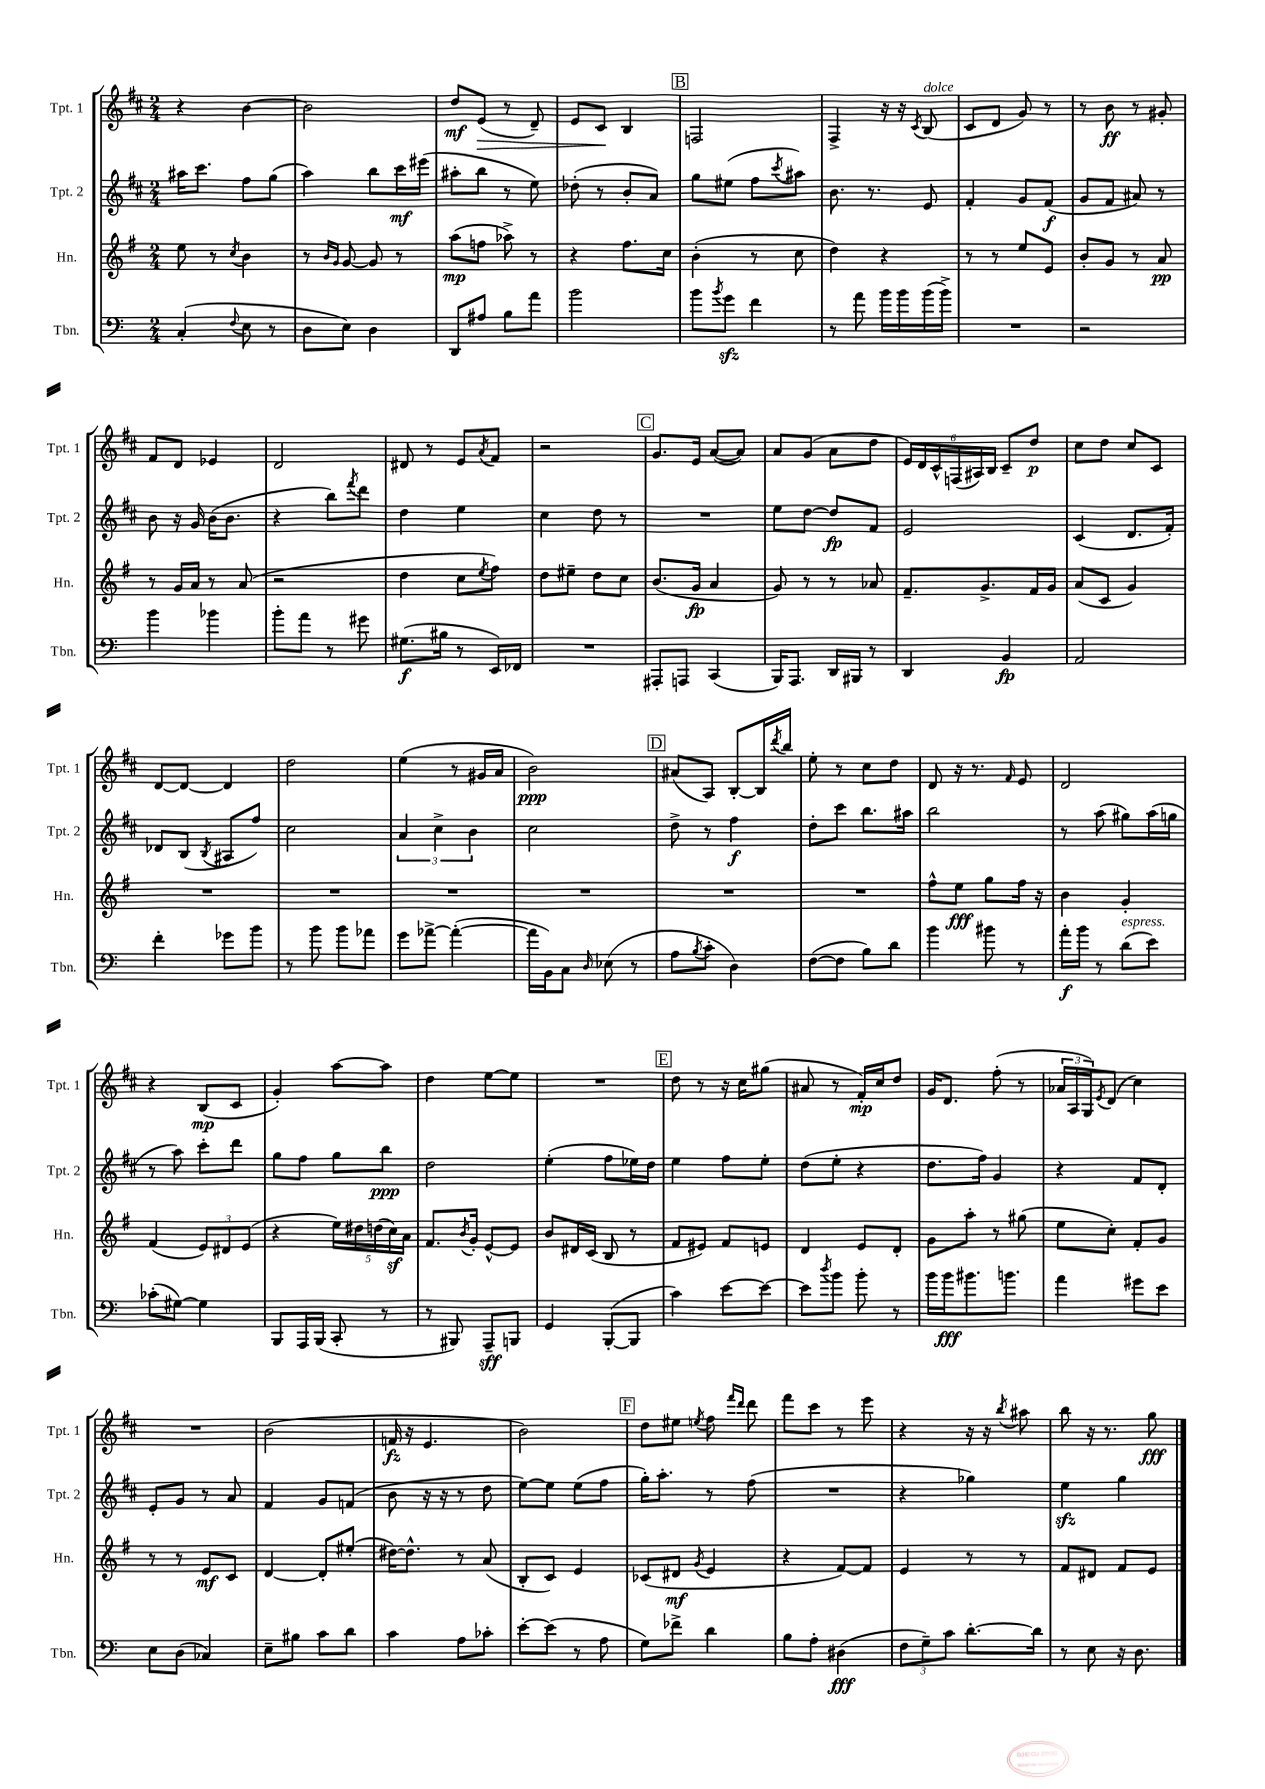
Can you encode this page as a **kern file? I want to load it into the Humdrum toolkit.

**kern	**dynam	**kern	**dynam	**kern	**dynam	**kern	**dynam
*part4	*part4	*part3	*part3	*part2	*part2	*part1	*part1
*staff4	*staff4	*staff3	*staff3	*staff2	*staff2	*staff1	*staff1
*I"Tbn.	*	*I"Hn.	*	*I"Tpt. 2	*	*I"Tpt. 1	*
*I'Tbn.	*	*I'Hn.	*	*I'Tpt. 2	*	*I'Tpt. 1	*
*clefF4	*	*clefG2	*	*clefG2	*	*clefG2	*
*k[]	*	*k[f#]	*	*k[f#c#]	*	*k[f#c#]	*
*M2/4	*	*M2/4	*	*M2/4	*	*M2/4	*
=9	=9	=9	=9	=9	=9	=9	=9
(4C'/	.	8ee\	.	16aa#X\KL	.	4r	.
.	.	.	.	8.ccc#\J	.	.	.
.	.	8r	.	.	.	.	.
8qqF/	.	8qcc/	.	.	.	.	.
8E\	.	4b\	.	8ff#\L	.	[4b\	.
8r	.	.	.	(8gg\J	.	.	.
=10	=10	=10	=10	=10	=10	=10	=10
8D\L	.	8r	.	4aa\)	.	2b\]	.
.	.	16qqb/LL	.	.	.	.	.
.	.	16qqg/JJ	.	.	.	.	.
8E\J)	.	[8g/	.	.	.	.	.
4D\	.	8g/]	.	8bb\L	.	.	.
.	.	8r	.	16ccc#\L	mf	.	.
.	.	.	.	(16eee#X\JJ	.	.	.
=11	=11	=11	=11	=11	=11	=11	=11
8DD/L	.	(8aa\L	mp	8aa#X'\L	.	8dd/L	mf
!	!	!	!	!	!	!	!LO:HP:b
8A#X/J	.	8ffn\J	.	8bb\J	.	(8e/J	>
8B\L	.	8aa-X^\)	.	8r	.	8r	.
8a\J	.	8r	.	8ee\)	.	8d~/)	.
=12	=12	=12	=12	=12	=12	=12	=12
2b\	.	4r	.	(8dd-X'\	.	8e/L	.
.	.	.	.	8r	.	8c#/J	.
.	.	8.ff#\L	.	8b'/L	.	4B/	]
.	.	.	.	8a/J)	.	.	.
.	.	16cc\Jk	.	.	.	.	.
!!LO:REH:place=s1:t=B
=13	=13	=13	=13	=13	=13	=13	=13
8b\L	.	(4b'\	.	8gg\L	.	2Fn/	.
8qb/	.	.	.	.	.	.	.
8gzz\J	.	.	.	(8ee#X\J	.	.	.
4f\	.	8r	.	8ff#\L	.	.	.
.	.	.	.	8qccc#/	.	.	.
.	.	8cc\	.	8aa#X\J)	.	.	.
=14	=14	=14	=14	=14	=14	=14	=14
8r	.	4dd\)	.	8.b\	.	4F#^/	.
8a\	.	.	.	.	.	.	.
.	.	.	.	8.r	.	.	.
16b\LL	.	4r	.	.	.	16r	.
16b\	.	.	.	.	.	16r	.
.	.	.	.	.	.	8qc#/	.
!	!	!	!	!	!	!LO:TX:a:i:t=dolce	!
(16b\	.	.	.	8e/	.	(8B/	.
16b^\JJ)	.	.	.	.	.	.	.
=15	=15	=15	=15	=15	=15	=15	=15
2r	.	8r	.	4f#'/	.	8c#/L	.
.	.	8r	.	.	.	8d/J	.
.	.	8ee/L	.	8g/L	.	8g/)	.
.	.	8e/J	.	(8f#/J	f	8r	.
=16	=16	=16	=16	=16	=16	=16	=16
2r	.	8b'/L	.	8g/L	.	8r	.
.	.	8g/J	.	8f#/J	.	8b\	ff
.	.	8r	.	8a#X/)	.	8r	.
.	.	8a/	pp	8r	.	8g#X'/	.
!!LO:LB:g=z
=17	=17	=17	=17	=17	=17	=17	=17
4b\	.	8r	.	8b\	.	8f#/L	.
.	.	16g/LL	.	16r	.	8d/J	.
.	.	16a/JJ	.	16g/	.	.	.
4b-X\	.	8r	.	(16b\KL	.	4e-X/	.
.	.	.	.	8.b\J	.	.	.
.	.	(8a/	.	.	.	.	.
=18	=18	=18	=18	=18	=18	=18	=18
8b'\L	.	2r	.	4r	.	2d/	.
8a\J	.	.	.	.	.	.	.
8r	.	.	.	8bb\L)	.	.	.
.	.	.	.	8qfff#/	.	.	.
8g#X\	.	.	.	8ddd\J	.	.	.
=19	=19	=19	=19	=19	=19	=19	=19
(8.G#X\L	f	4dd\	.	4dd\	.	8d#X/	.
.	.	.	.	.	.	8r	.
16B#X\Jk	.	.	.	.	.	.	.
8r	.	8cc\L	.	4ee\	.	8e/L	.
.	.	8qee/	.	.	.	8qa/	.
16EE/LL)	.	8ff#\J)	.	.	.	8f#/J	.
16FF-X/JJ	.	.	.	.	.	.	.
=20	=20	=20	=20	=20	=20	=20	=20
2r	.	8dd\L	.	4cc#\	.	2r	.
.	.	8ee#X~\J	.	.	.	.	.
.	.	8dd\L	.	8dd\	.	.	.
.	.	8cc\J	.	8r	.	.	.
!!LO:REH:place=s1:t=C
=21	=21	=21	=21	=21	=21	=21	=21
8AAA#X'/L	.	(8.b/L	.	2r	.	8.g/L	.
8AAAn/J	.	.	.	.	.	.	.
.	.	16g/Jk	fp	.	.	16e/Jk	.
(4CC/	.	4a/	.	.	.	([8a/L	.
.	.	.	.	.	.	8a/J])	.
=22	=22	=22	=22	=22	=22	=22	=22
16BBB/KL)	.	8g/)	.	8ee\L	.	8a/L	.
8.AAA/J	.	.	.	.	.	.	.
.	.	8r	.	[8dd\J	.	(8g/J	.
16DD/LL	.	8r	.	8dd/L]	fp	8a\L	.
16BBB#X/JJ	.	.	.	.	.	.	.
8r	.	8a-X/	.	8f#/J	.	8dd\J	.
=23	=23	=23	=23	=23	=23	=23	=23
4DD/	.	8.f#~/L	.	2e/	.	24e/LL)	.
.	.	.	.	.	.	24d/	.
.	.	.	.	.	.	24c#^^/	.
.	.	.	.	.	.	(24Fn/	.
.	.	.	.	.	.	24A#X/)	.
.	.	8.g^/	.	.	.	.	.
.	.	.	.	.	.	24B/JJ	.
4BB/	fp	.	.	.	.	8c#~/L	.
.	.	16f#/L	.	.	.	8dd/J	p
.	.	16g/JJ	.	.	.	.	.
=24	=24	=24	=24	=24	=24	=24	=24
2AA/	.	(8a/L	.	(4c#/	.	8cc#\L	.
.	.	8c/J	.	.	.	8dd\J	.
.	.	4g/)	.	8.d/L	.	8cc#/L	.
.	.	.	.	.	.	8c#/J	.
.	.	.	.	16f#'/Jk)	.	.	.
!!LO:LB:g=z
=25	=25	=25	=25	=25	=25	=25	=25
4f'\	.	2r	.	8d-X/L	.	[8d/L	.
.	.	.	.	(8B/J	.	8d/J_	.
.	.	.	.	8qB/	.	.	.
8g-X\L	.	.	.	8A#X/L	.	4d/]	.
8b\J	.	.	.	8ff#/J)	.	.	.
=26	=26	=26	=26	=26	=26	=26	=26
8r	.	2r	.	2cc#\	.	2dd\	.
8b\	.	.	.	.	.	.	.
8b\L	.	.	.	.	.	.	.
8a-X\J	.	.	.	.	.	.	.
=27	=27	=27	=27	=27	=27	=27	=27
8g\L	.	2r	.	6a/	.	(4ee\	.
[8a-X^\J	.	.	.	.	.	.	.
.	.	.	.	6cc#^\	.	.	.
(4a-'\_	.	.	.	.	.	8r	.
.	.	.	.	6b\	.	.	.
.	.	.	.	.	.	16g#X/LL	.
.	.	.	.	.	.	16a/JJ	.
=28	=28	=28	=28	=28	=28	=28	=28
16a-\LL]	.	2r	.	2cc#\	.	2b\)	ppp
16BB\J)	.	.	.	.	.	.	.
8C\J	.	.	.	.	.	.	.
16qqD/	.	.	.	.	.	.	.
(8E-X\	.	.	.	.	.	.	.
8r	.	.	.	.	.	.	.
!!LO:REH:place=s1:t=D
=29	=29	=29	=29	=29	=29	=29	=29
8A\L	.	2r	.	8dd^\	.	(8a#X/L	.
8qB/	.	.	.	.	.	.	.
8c'\J	.	.	.	8r	.	8A/J)	.
4D\)	.	.	.	4ff#\	f	[8B'/L	.
.	.	.	.	.	.	16B/L]	.
.	.	.	.	.	.	8qddd/	.
.	.	.	.	.	.	16bb/JJ	.
=30	=30	=30	=30	=30	=30	=30	=30
([8F\L	.	2r	.	8dd'\L	.	8ee'\	.
8F\J]	.	.	.	8ccc#\J	.	8r	.
8B\L)	.	.	.	8.bb\L	.	8cc#\L	.
8d\J	.	.	.	.	.	8dd\J	.
.	.	.	.	16aa#X\Jk	.	.	.
=31	=31	=31	=31	=31	=31	=31	=31
4b\	.	8ff#^^\L	.	2bb\	.	8d/	.
.	.	8ee\J	fff	.	.	16r	.
.	.	.	.	.	.	8.r	.
8b#X\	.	8gg\L	.	.	.	.	.
.	.	.	.	.	.	16qqf#/	.
8r	.	16ff#\Jk	.	.	.	8e/	.
.	.	16r	.	.	.	.	.
=32	=32	=32	=32	=32	=32	=32	=32
16a'\LL	f	4b\	.	8r	.	2d/	.
16b\JJ	.	.	.	.	.	.	.
8r	.	.	.	(8aa\	.	.	.
!LO:TX:a:i:t=espress.	!	!	!	!	!	!	!
(8d\L	.	4g'/	.	8gg#X\L)	.	.	.
8e\J)	.	.	.	(16aa\L	.	.	.
.	.	.	.	16ggn\JJ	.	.	.
!!LO:LB:g=z
=33	=33	=33	=33	=33	=33	=33	=33
(8c-X'\L	.	(4f#/	.	8r	.	4r	.
[8G#X\J)	.	.	.	8aa\)	.	.	.
4G#\]	.	12e/L)	.	8ccc#'\L	.	(8B/L	mp
.	.	12d#X/	.	.	.	.	.
.	.	.	.	8ddd\J	.	8c#/J	.
.	.	(12e/J	.	.	.	.	.
=34	=34	=34	=34	=34	=34	=34	=34
8BBB/L	.	4r	.	8gg\L	.	4g'/)	.
16AAA/L	.	.	.	8ff#\J	.	.	.
(16BBB/JJ	.	.	.	.	.	.	.
8CC'/	.	20ee\LL)	.	8gg\L	.	[8aa\L	.
.	.	20dd#X\	.	.	.	.	.
.	.	(20ddn\	.	.	.	.	.
8r	.	.	.	8bb\J	ppp	8aa\J]	.
.	.	20ccz\)	.	.	.	.	.
.	.	20a\JJ	.	.	.	.	.
=35	=35	=35	=35	=35	=35	=35	=35
8r	.	8.f#/L	.	2dd\	.	4dd\	.
8BBB#X/)	.	.	.	.	.	.	.
.	.	8qb/	.	.	.	.	.
.	.	16g'/Jk	.	.	.	.	.
8AAA~/L	sff	[8e^^/L	.	.	.	[8ee\L	.
8BBBn/J	.	8e/J]	.	.	.	8ee\J]	.
=36	=36	=36	=36	=36	=36	=36	=36
4GG/	.	8b/L	.	(4ee'\	.	2r	.
.	.	16d#X/L	.	.	.	.	.
.	.	(16c/JJ	.	.	.	.	.
([8BBB'/L	.	8B/	.	8ff#\L	.	.	.
8BBB/J]	.	8r	.	16ee-X\L)	.	.	.
.	.	.	.	16dd\JJ	.	.	.
!!LO:REH:place=s1:t=E
=37	=37	=37	=37	=37	=37	=37	=37
4c\)	.	8f#/L	.	4ee\	.	8dd\	.
.	.	8e#X/J)	.	.	.	8r	.
[8e\L	.	8f#/L	.	8ff#\L	.	16r	.
.	.	.	.	.	.	16cc#\KL	.
8e\J_	.	8en/J	.	8ee'\J	.	(8gg#X\J	.
=38	=38	=38	=38	=38	=38	=38	=38
8e\L]	.	4d/	.	(8dd\L	.	8a#X/	.
8qdd/	.	.	.	.	.	.	.
8b\J	.	.	.	8ee'\J	.	8r	.
8b'\	.	8e/L	.	4r	.	16f#'/LL)	mp
.	.	.	.	.	.	16cc#/J	.
8r	.	8d'/J	.	.	.	8dd/J	.
=39	=39	=39	=39	=39	=39	=39	=39
16b\LL	.	8g\L	.	8.dd\L	.	16g/KL	.
16b\J	fff	.	.	.	.	8.d/J	.
8.b#X\	.	8aa'\J	.	.	.	.	.
.	.	.	.	16ff#\Jk)	.	.	.
.	.	8r	.	4g/	.	(8ff#'\	.
8.bn\J	.	.	.	.	.	.	.
.	.	(8gg#X\	.	.	.	8r	.
=40	=40	=40	=40	=40	=40	=40	=40
4a\	.	8ee\L	.	4r	.	24a-X/LL	.
.	.	.	.	.	.	24A/	.
.	.	.	.	.	.	24G/J)	.
.	.	.	.	.	.	8qe/	.
.	.	8cc'\J)	.	.	.	(8d/J	.
8g#X\L	.	8f#'/L	.	8f#/L	.	4cc#\)	.
8e\J	.	8g/J	.	8d'/J	.	.	.
!!LO:LB:g=z
=41	=41	=41	=41	=41	=41	=41	=41
8E\L	.	8r	.	8e'/L	.	2r	.
(8D\J	.	8r	.	8g/J	.	.	.
4C-X/)	.	8e/L	mf	8r	.	.	.
.	.	8c/J	.	8a/	.	.	.
=42	=42	=42	=42	=42	=42	=42	=42
8E~\L	.	[4d/	.	4f#/	.	(2b\	.
8B#X\J	.	.	.	.	.	.	.
8c\L	.	8d'/L]	.	8g/L	.	.	.
8d\J	.	(8ee#X'/J	.	(8fn/J	.	.	.
=43	=43	=43	=43	=43	=43	=43	=43
4c\	.	[16dd#X\KL)	.	8b\	.	16fn/	fz
.	.	8.dd#^^\J]	.	.	.	16r	.
.	.	.	.	16r	.	4.e/	.
.	.	.	.	16r	.	.	.
8A\L	.	8r	.	8r	.	.	.
8c-X'\J	.	(8a/	.	8dd\	.	.	.
=44	=44	=44	=44	=44	=44	=44	=44
[8e'\L	.	8B'/L	.	[8ee\L)	.	2b\)	.
(8e\J]	.	8c/J)	.	8ee\J]	.	.	.
8r	.	4e/	.	(8ee\L	.	.	.
8A\	.	.	.	8ff#\J	.	.	.
!!LO:REH:place=s1:t=F
=45	=45	=45	=45	=45	=45	=45	=45
8G\L)	.	(8c-X/L	.	16gg'\KL)	.	8dd\L	.
.	.	.	.	8.aa'\J	.	.	.
8f-X^\J	.	8d#X/J	mf	.	.	8ee#X\J	.
.	.	8qg/	.	.	.	8qeen/	.
4d\	.	4e/	.	8r	.	8ff#\	.
.	.	.	.	.	.	16qqfff#/LL	.
.	.	.	.	.	.	16qqddd/JJ	.
.	.	.	.	(8ff#\	.	8ddd\	.
=46	=46	=46	=46	=46	=46	=46	=46
8B\L	.	4r	.	2r	.	8fff#\L	.
8A'\J	.	.	.	.	.	8ccc#\J	.
(4D#X\	fff	[8f#/L)	.	.	.	8r	.
.	.	8f#/J]	.	.	.	8eee\	.
=47	=47	=47	=47	=47	=47	=47	=47
12F\L	.	4e/	.	4r	.	4r	.
12G~\)	.	.	.	.	.	.	.
12c\J	.	.	.	.	.	.	.
[8.d'\L	.	8r	.	4gg-X\)	.	16r	.
.	.	.	.	.	.	16r	.
.	.	.	.	.	.	8qbb/	.
.	.	8r	.	.	.	8aa#X\	.
16d\Jk]	.	.	.	.	.	.	.
=48	=48	=48	=48	=48	=48	=48	=48
8r	.	8f#/L	.	4eezz\	.	8bb\	.
8E\	.	8d#X/J	.	.	.	16r	.
.	.	.	.	.	.	8.r	.
16r	.	8f#/L	.	4gg\	.	.	.
8.D\	.	.	.	.	.	.	.
.	.	8e/J	.	.	.	8gg\	fff
==	==	==	==	==	==	==	==
*-	*-	*-	*-	*-	*-	*-	*-
